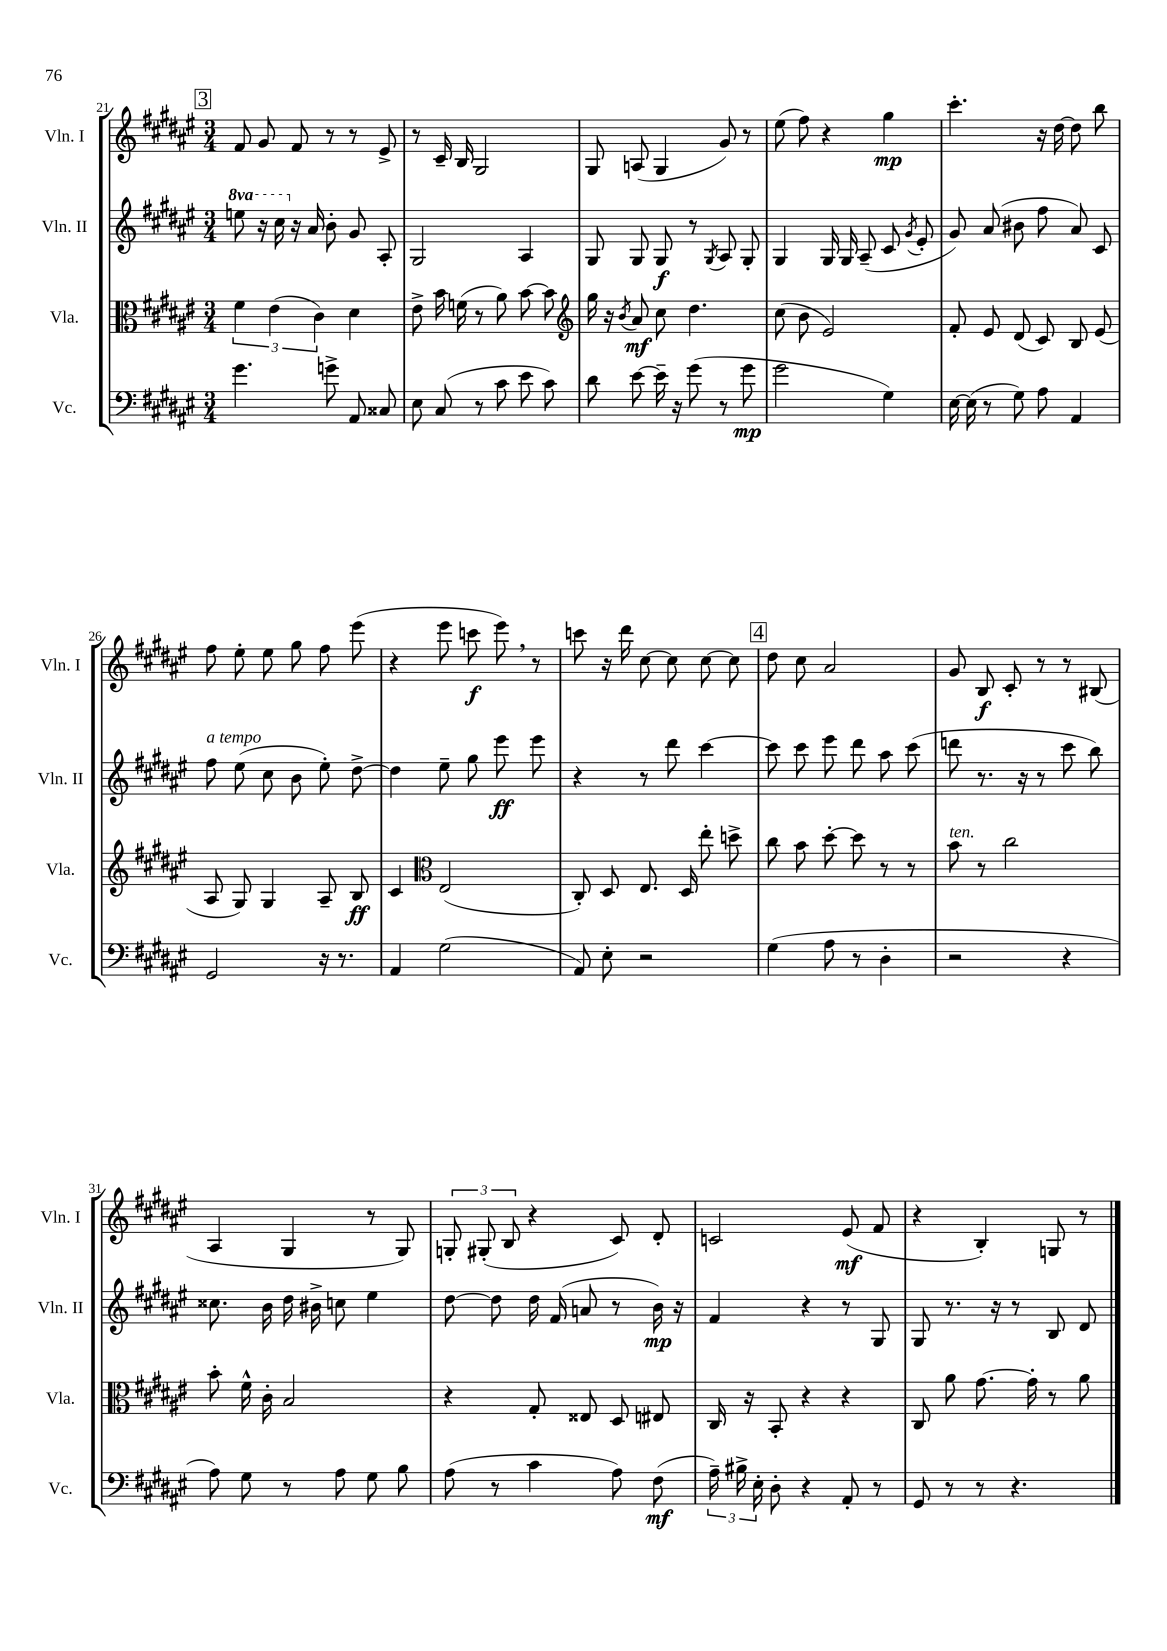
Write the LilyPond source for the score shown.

<<
\new StaffGroup <<
\new Staff = "s0" \with { instrumentName = "Vln. I" shortInstrumentName = "Vln. I" } {
    \clef treble \key fis \major \numericTimeSignature \time 3/4
    \autoBeamOff \mark \markup { \box "3" } fis'8 gis'8 fis'8 r8 r8 eis'8-> |
    r8 cis'16-- b16 gis2 |
    gis8 a8( gis4 gis'8) r8 |
    eis''8( fis''8) r4 gis''4\mp |
    cis'''4.-. r16 dis''16~ dis''8 b''8 |
    fis''8 eis''8-. eis''8 gis''8 fis''8 eis'''8( |
    r4 eis'''8 c'''8\f eis'''8) \breathe r8 |
    c'''8 r16 dis'''16 cis''8~ cis''8 cis''8~ cis''8 |
    \mark \markup { \box "4" } dis''8 cis''8 ais'2 |
    gis'8 b8\f cis'8-. r8 r8 bis8( |
    ais4 gis4 r8 gis8) |
    \tuplet 3/2 { g8-. gis8-.( b8 } r4 cis'8) dis'8-. |
    c'2 eis'8\mf( fis'8 |
    r4 b4-.) g8 r8 \bar "|." |
}
\new Staff = "s1" \with { instrumentName = "Vln. II" shortInstrumentName = "Vln. II" } {
    \clef treble \key fis \major \numericTimeSignature \time 3/4 \set Staff.ottavationMarkups = #ottavation-simple-ordinals
    \autoBeamOff \mark \markup { \box "3" } \ottava #1 e'''8 r16 cis'''16 \ottava #0 r16 ais'16 b'8-. gis'8 ais8-. |
    gis2 ais4 |
    gis8 gis8 gis8\f r8 \acciaccatura { gis8 } ais8 gis8-. |
    gis4 gis16 gis16 ais8--( cis'8 \acciaccatura { gis'8 } eis'8-. |
    gis'8) ais'8( bis'8 fis''8 ais'8) cis'8 |
    fis''8^\markup { \italic "a tempo" } eis''8( cis''8 b'8 eis''8-.) dis''8~-> |
    dis''4 eis''8-- gis''8 eis'''8\ff eis'''8 |
    r4 r8 dis'''8 cis'''4~ |
    \mark \markup { \box "4" } cis'''8 cis'''8 eis'''8 dis'''8 ais''8 cis'''8( |
    d'''8 r8. r16 r8 cis'''8 b''8) |
    cisis''8. b'16 dis''16 bis'16-> c''8 eis''4 |
    dis''8~ dis''8 dis''16 fis'16( a'8 r8 b'16\mp) r16 |
    fis'4 r4 r8 gis8 |
    gis8 r8. r16 r8 b8 dis'8 \bar "|." |
}
\new Staff = "s2" \with { instrumentName = "Vla." shortInstrumentName = "Vla." } {
    \clef alto \key fis \major \numericTimeSignature \time 3/4
    \autoBeamOff \mark \markup { \box "3" } \tuplet 3/2 { fis'4 eis'4( cis'4) } dis'4 |
    eis'8-> b'16 f'16( r8 ais'8) b'8~ b'8 |
    \clef treble gis''16 r16 \acciaccatura { b'8 } ais'8\mf cis''8 dis''4. |
    cis''8( b'8 eis'2) |
    fis'8-. eis'8 dis'8( cis'8) b8 eis'8( |
    ais8 gis8) gis4 ais8-- b8\ff |
    cis'4 \clef alto eis2( |
    cis8-.) dis8 eis8. dis16 eis''8-. d''8-> |
    \mark \markup { \box "4" } cis''8 b'8 dis''8~-. dis''8 r8 r8 |
    b'8^\markup { \italic "ten." } r8 cis''2 |
    b'8-. fis'16-^ cis'16-. b2 |
    r4 gis8-. eisis8 dis8 eis8 |
    cis16 r16 b,8-. r4 r4 |
    cis8 ais'8 gis'8.~ gis'16-. r8 ais'8 \bar "|." |
}
\new Staff = "s3" \with { instrumentName = "Vc." shortInstrumentName = "Vc." } {
    \clef bass \key fis \major \numericTimeSignature \time 3/4
    \autoBeamOff \mark \markup { \box "3" } gis'4. g'8-> ais,8 cisis8 |
    eis8 cis8( r8 cis'8 eis'8 cis'8) |
    dis'8 eis'8~ eis'16-- r16 gis'8( r8 gis'8\mp |
    gis'2 gis4) |
    eis16~ eis16( r8 gis8) ais8 ais,4 |
    gis,2 r16 r8. |
    ais,4 gis2( |
    ais,8) eis8-. r2 |
    \mark \markup { \box "4" } gis4( ais8 r8 dis4-. |
    r2 r4 |
    ais8) gis8 r8 ais8 gis8 b8 |
    ais8( r8 cis'4 ais8) fis8\mf( |
    \tuplet 3/2 { ais16--) bis16-> eis16-. } dis8-. r4 ais,8-. r8 |
    gis,8 r8 r8 r4. \bar "|." |
}
>>
>>
\layout { \context { \Score currentBarNumber = #21 } }
